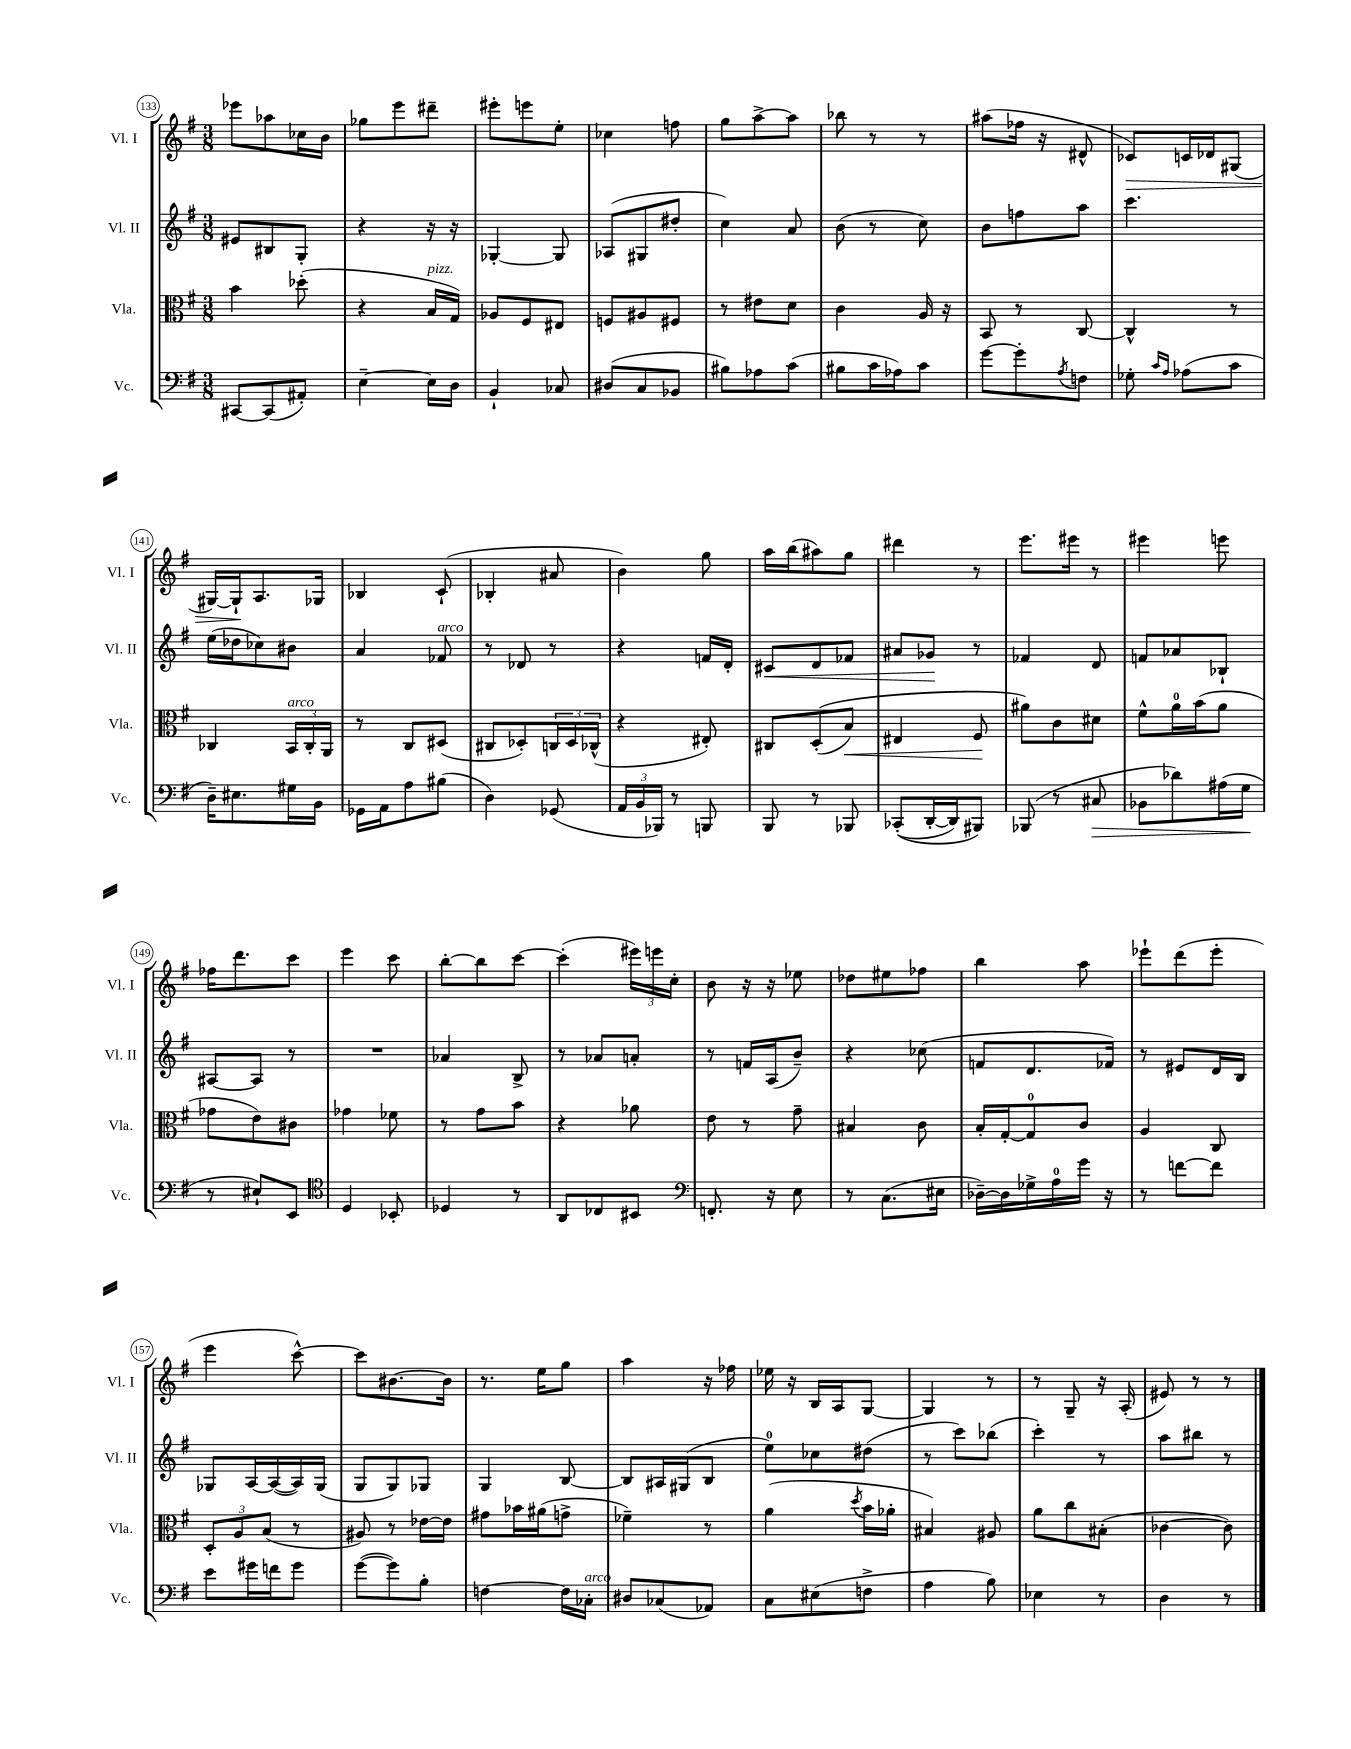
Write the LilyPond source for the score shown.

<<
\new StaffGroup <<
\new Staff = "s0" \with { instrumentName = "Vl. I" shortInstrumentName = "Vl. I" } {
    \clef treble \key g \major \numericTimeSignature \time 3/8
    ees'''8 aes''8 ces''16 b'16 |
    ges''8 e'''8 dis'''8-- |
    eis'''8-. e'''8 e''8-. |
    ces''4 f''8 |
    g''8 a''8~-> a''8 |
    bes''8 r8 r8 |
    ais''8( fes''16 r16 dis'8-^ |
    ces'8\>) c'16 des'16 gis8( |
    gis16~) gis16-!\! a8. ges16 |
    bes4 c'8-!( |
    bes4-. ais'8 |
    b'4) g''8 |
    a''16 b''16( ais''8) g''8 |
    dis'''4 r8 |
    e'''8. eis'''16 r8 |
    eis'''4 e'''8 |
    fes''16 d'''8. c'''8 |
    e'''4 c'''8 |
    b''8~-. b''8 c'''8~ |
    c'''4-.( \tuplet 3/2 { eis'''16) e'''16 c''16-. } |
    b'8 r16 r16 ees''8 |
    des''8 eis''8 fes''8 |
    b''4 a''8 |
    ees'''8-! d'''8( ees'''8-. |
    e'''4 c'''8~-^) |
    c'''8 bis'8.~ bis'16 |
    r8. e''16 g''8 |
    a''4 r16 fes''16 |
    ees''16 r16 b16 a16 g8~ |
    g4 r8 |
    r8 g8-- r16 a16-.( |
    eis'8) r8 r8 \bar "|." |
}
\new Staff = "s1" \with { instrumentName = "Vl. II" shortInstrumentName = "Vl. II" } {
    \clef treble \key g \major \numericTimeSignature \time 3/8
    eis'8 bis8 g8-. |
    r4 r16 r16 |
    ges4~-. ges8 |
    aes8( gis8 dis''8-. |
    c''4) a'8 |
    b'8( r8 c''8) |
    b'8 f''8 a''8 |
    c'''4. |
    e''16( des''16 ces''8) bis'8 |
    a'4 fes'8^\markup { \italic "arco" } |
    r8 des'8 r8 |
    r4 f'16 d'16-. |
    cis'8\< d'8 fes'8 |
    ais'8 ges'8\! r8 |
    fes'4 d'8 |
    f'8 aes'8 bes8-! |
    ais8~ ais8 r8 |
    R4. |
    aes'4 b8-> |
    r8 aes'8 a'8-. |
    r8 f'16 a16( b'8--) |
    r4 ces''8( |
    f'8 d'8. fes'16) |
    r8 eis'8 d'16 b16 |
    ges8 a16~ a16~( a16) ges16( |
    g8 g8) ges8 |
    g4 b8~ |
    b8 ais16 gis16( b8 |
    e''8-0) ces''8 dis''8( |
    r8 c'''8) bes''8( |
    c'''4-.) r8 |
    a''8 bis''8 r8 \bar "|." |
}
\new Staff = "s2" \with { instrumentName = "Vla." shortInstrumentName = "Vla." } {
    \clef alto \key g \major \numericTimeSignature \time 3/8
    b'4 des''8-.( |
    r4 b16^\markup { \italic "pizz." } g16) |
    aes8 fis8 eis8 |
    f8 ais8 fis8 |
    r8 eis'8 d'8 |
    c'4 a16 r16 |
    b,8 r8 c8~ |
    c4-^ r8 |
    ces4 \tuplet 3/2 { b,16^\markup { \italic "arco" } ces16-. a,16 } |
    r8 c8 dis8( |
    cis8 des8-.) \tuplet 3/2 { c16 des16 ces16-^( } |
    r4 eis8-.) |
    cis8 d8-.(\( b8\<) |
    eis4 fis8\! |
    ais'8\) c'8 dis'8 |
    fis'8-^ a'16-0 b'16( a'8 |
    ges'8 e'8) cis'8 |
    ges'4 fes'8 |
    r8 g'8 b'8 |
    r4 aes'8 |
    e'8 r8 g'8-- |
    bis4 c'8 |
    b16-. g16~-. g8-0 c'8 |
    a4 c8 |
    \tuplet 3/2 { d8-. a8 b8( } r8 |
    ais8) r8 ees'16~ ees'16 |
    gis'8 bes'16 ais'16( g'8-> |
    fes'4--) r8 |
    a'4( \acciaccatura { d''8 } b'16 aes'16-. |
    bis4) ais8 |
    a'8 c''8 bis8-.( |
    ces'4~ ces'8) \bar "|." |
}
\new Staff = "s3" \with { instrumentName = "Vc." shortInstrumentName = "Vc." } {
    \clef bass \key g \major \numericTimeSignature \time 3/8
    cis,8~ cis,8( ais,8-.) |
    e4~-- e16 d16 |
    b,4-! ces8 |
    dis8( c8 bes,8 |
    bis8) aes8 c'8( |
    bis8 c'16 aes16) c'8 |
    g'8~ g'8-. \acciaccatura { a8 } f8 |
    ges8-. \grace { c'16 a16 } aes8( c'8 |
    d16--) eis8. gis16 b,16 |
    ges,16 a,16 a8 bis8( |
    d4) ges,8( |
    \tuplet 3/2 { a,16 b,16 bes,,16) } r8 b,,8 |
    b,,8 r8 bes,,8 |
    ces,8-.(\( d,16~-. d,16) bis,,8\) |
    bes,,8( r8 cis8\> |
    bes,8 des'8) ais16( g16\! |
    r8 eis8-!) e,8 |
    \clef tenor d4 bes,8-. |
    des4 r8 |
    a,8 ces8 bis,8 |
    \clef bass f,8.-. r16 e8 |
    r8 c8.( eis16 |
    des16~--) des16 ges16-> a16-0 g'16 r16 |
    r8 f'8~ f'8 |
    e'8 gis'16 f'16 gis'8 |
    g'8~( g'8) b8-. |
    f4~ f16 ces16-.^\markup { \italic "arco" } |
    dis8 ces8( aes,8) |
    c8 eis8( f8-> |
    a4 b8) |
    ees4 r8 |
    d4 r8 \bar "|." |
}
>>
>>
\layout { \context { \Score currentBarNumber = #133 \override BarNumber.stencil = #(make-stencil-circler 0.1 0.3 ly:text-interface::print) } }
